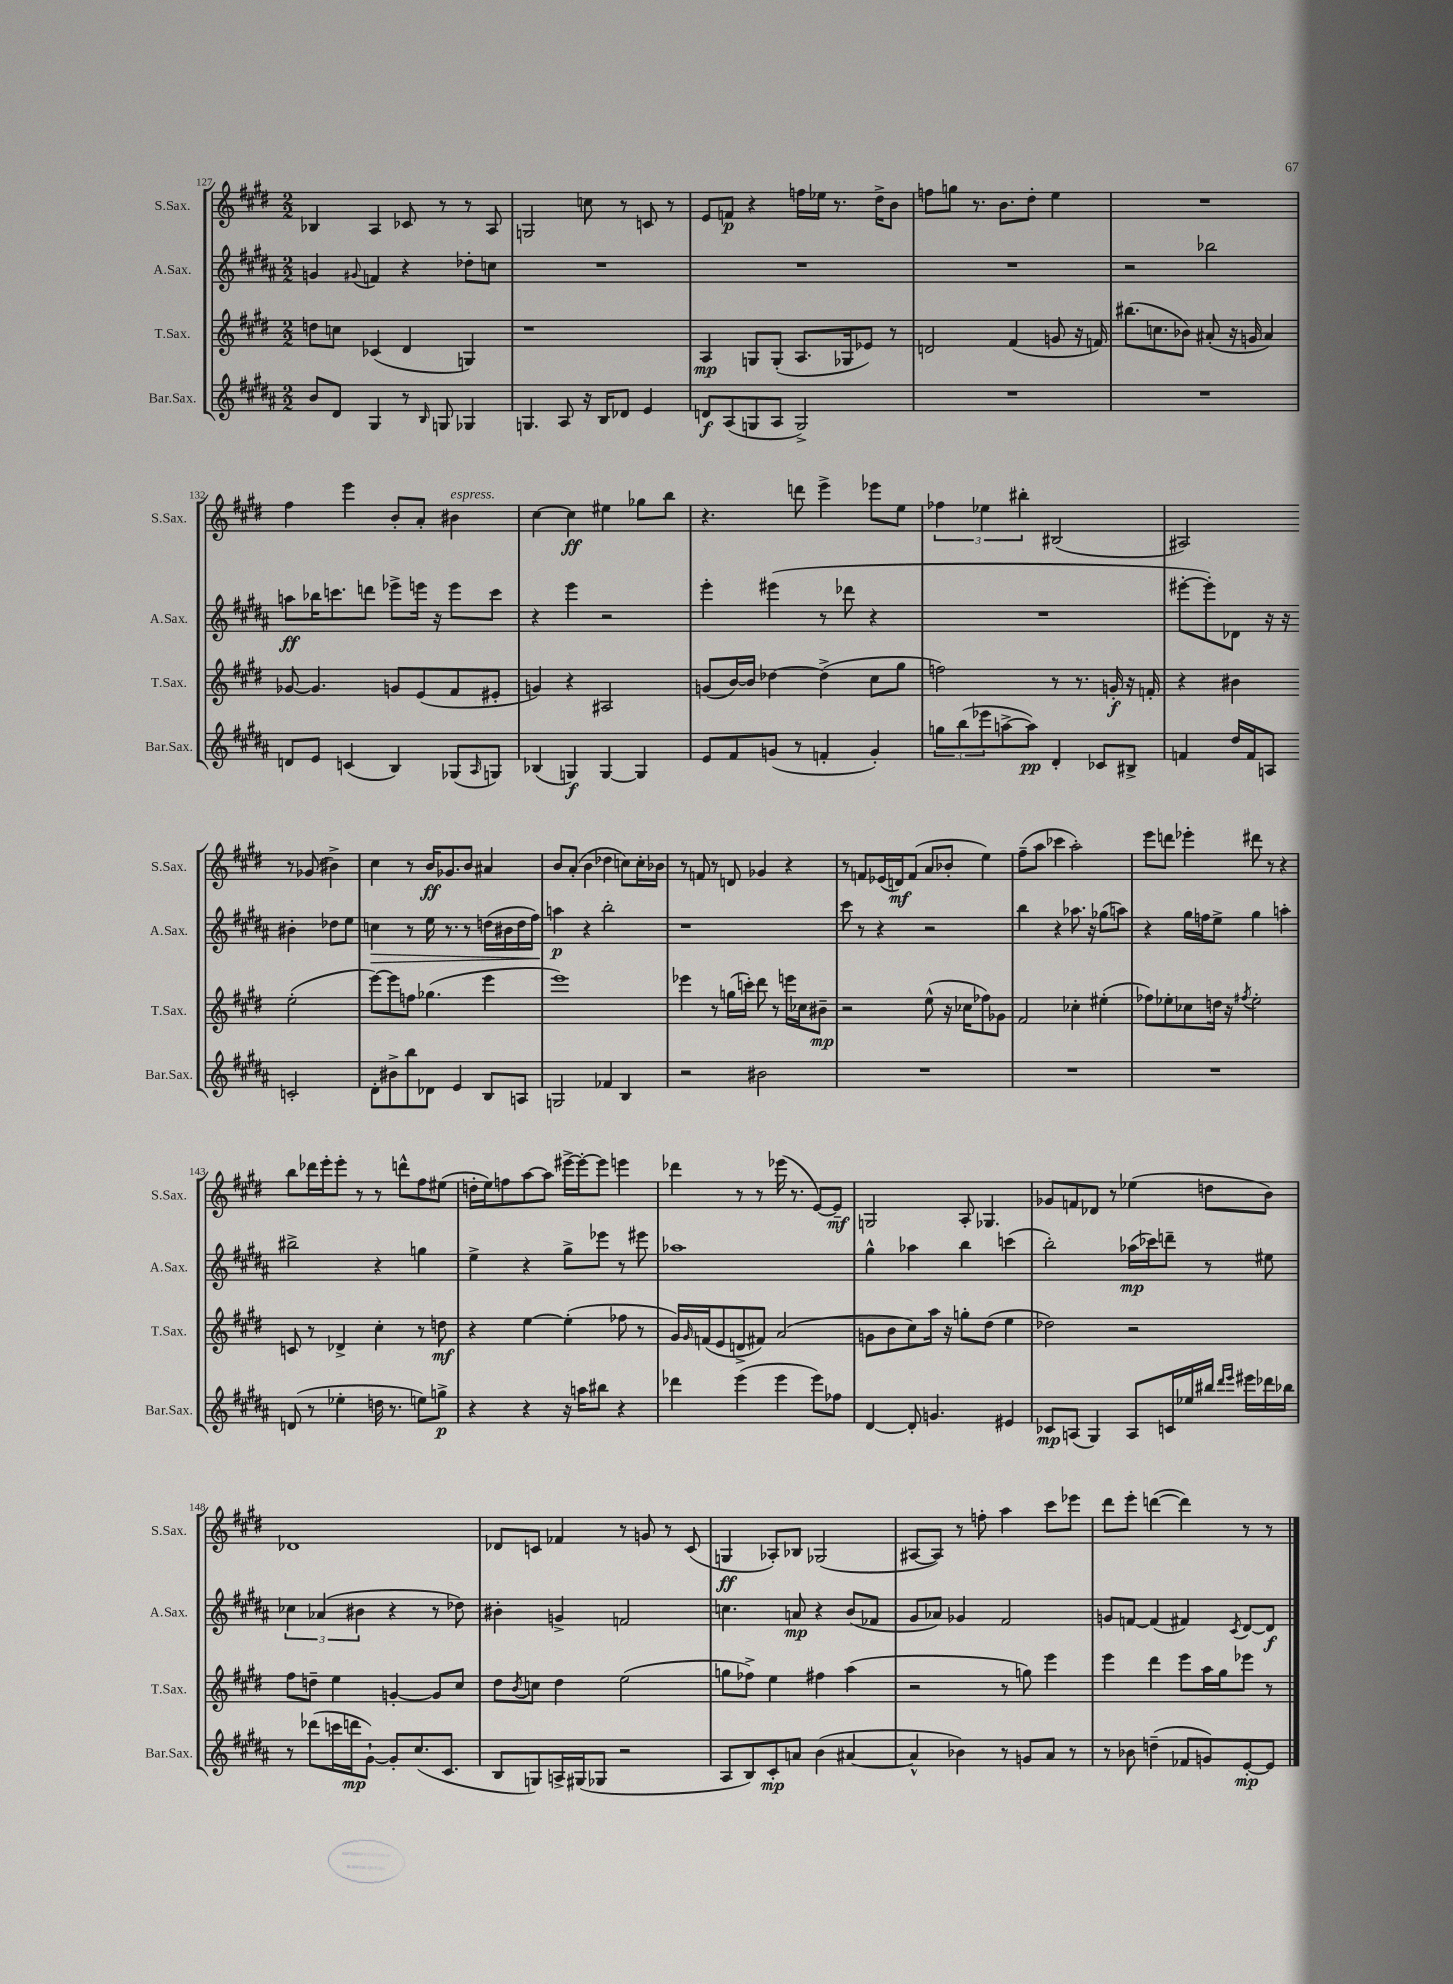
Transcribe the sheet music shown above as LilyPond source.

<<
\new StaffGroup <<
\new Staff = "s0" \with { instrumentName = "S.Sax." shortInstrumentName = "S.Sax." } {
    \clef treble \key e \major \numericTimeSignature \time 2/2
    bes4 a4 ces'8 r8 r8 a8 |
    g2 c''8 r8 c'8 r8 |
    e'8 f'8\p r4 f''16 ees''16 r8. dis''16-> b'8 |
    f''8 g''8 r8. b'8. dis''8-. e''4 |
    R1 |
    fis''4 e'''4 b'8-. a'8-. bis'4^\markup { \italic "espress." } |
    cis''4~ cis''4\ff eis''4 ges''8 b''8 |
    r4. d'''8 e'''4-> ees'''8 e''8 |
    \tuplet 3/2 { fes''4 ees''4 bis''4-. } bis2( |
    ais2) r8 ges'8( bis'4->) |
    cis''4 r8 b'16\ff ges'8. b'8 ais'4 |
    b'8 a'8-.( b'4 des''4 c''8) c''16-. bes'16 |
    r8 f'8 r8 d'8 ges'4 r4 |
    r8 f'8 ees'16( d'16\mf) f'8( a'8 bes'8-. e''4) |
    fis''8--( a''8 ces'''4 a''2-.) |
    e'''8 d'''8 ees'''4-. dis'''8 r8 r4 |
    b''8 des'''16 e'''16-. e'''8-. r8 r8 d'''8-^ fis''8 eis''8( |
    d''16-. e''16) f''8 a''8~ a''8 eis'''16~-> eis'''16~-. eis'''8 e'''4 |
    des'''4 r8 r8 ees'''16( r8. e'8~) e'8--\mf |
    g2 a8-. ges4. |
    ges'8 f'8 des'8 r8 ees''4( d''8 b'8) |
    des'1 |
    des'8 c'8 fes'4 r8 g'8 r8 c'8( |
    g4\ff aes8-.) bes8 ges2( |
    ais8~ ais8) r8 f''8-. a''4 cis'''8 ees'''8 |
    dis'''8 e'''8-. d'''4~( d'''4) r8 r8 \bar "|." |
}
\new Staff = "s1" \with { instrumentName = "A.Sax." shortInstrumentName = "A.Sax." } {
    \clef treble \key b \major \numericTimeSignature \time 2/2
    g'4 \appoggiatura { gis'8 } f'4 r4 des''8-. c''8 |
    R1 |
    R1 |
    R1 |
    r2 bes''2 |
    a''8\ff bes''16 c'''8. d'''8 ees'''8-> e'''16 r16 e'''8 c'''8 |
    r4 e'''4 r2 |
    e'''4-. eis'''4( r8 des'''8 r4 |
    R1 |
    eis'''8~-. eis'''8-.) des'8 r16 r16 bis'4-. des''8 e''8 |
    c''4\> r8 e''16 r8. r8 d''16( bis'16 d''16 fis''16\!) |
    a''4\p r4 b''2-. |
    r1 |
    cis'''8 r8 r4 r2 |
    b''4 r4 aes''8. r16 ges''8( a''8) |
    r4 gis''16 f''16 e''8-> gis''4 a''4-. |
    bis''2-> r4 g''4 |
    e''4-> r4 gis''8-> ees'''8 r8 eis'''8 |
    aes''1 |
    gis''4-^ aes''4 b''4 c'''4( |
    b''2-.) aes''16\mp( ces'''16) d'''8-- r8 eis''8 |
    \tuplet 3/2 { ces''4 aes'4( bis'4 } r4 r8 des''8) |
    bis'4-. g'4-> f'2 |
    c''4. a'8\mp r4 b'8( fes'8 |
    gis'8 aes'8) ges'4 fis'2 |
    g'8 f'8~ f'4( fis'4) \acciaccatura { cis'8 } dis'8~ dis'8\f \bar "|." |
}
\new Staff = "s2" \with { instrumentName = "T.Sax." shortInstrumentName = "T.Sax." } {
    \clef treble \key e \major \numericTimeSignature \time 2/2
    d''8 c''8 ces'4( dis'4 g4) |
    r1 |
    a4\mp g8 g8-.( a8. ges16 ees'8) r8 |
    d'2 fis'4( g'8 r16 f'16) |
    bis''8.( c''8. bes'8) ais'8-.( r16 g'16 ais'4) |
    ges'8~ ges'4. g'8 e'8( fis'8 eis'8-. |
    g'4) r4 ais2 |
    g'8( b'16~) b'16 des''4~ des''4->( cis''8 gis''8 |
    f''2) r8 r8. g'16-.\f r16 f'16-. |
    r4 bis'4 e''2-.( |
    e'''8~) e'''8 f''8 ges''4.( e'''4 |
    e'''1) |
    ees'''4 r8 g''16( c'''16-.) dis'''8 r8 e'''16 ces''16 bis'8--\mp |
    r2 e''8-^( r16 ces''16 fes''8) ges'8 |
    fis'2 ces''4-. eis''4-.( |
    fes''8) ees''8-. ces''8 d''16 r16 \acciaccatura { fis''8 } ees''2-. |
    c'8 r8 des'4-> cis''4-. r8 d''8\mf |
    r4 e''4~ e''4-.( fes''8 r8 |
    gis'16) \grace { gis'16 } f'16( e'8 d'8-> fis'8) a'2( |
    g'8 b'8 cis''8) a''16 r16 g''8-. dis''8( e''4 |
    des''2) r2 |
    fis''8 d''8-- e''4 g'4~-. g'8 cis''8 |
    dis''8 \acciaccatura { b'8 } c''8 dis''4 e''2( |
    g''8 fes''8->) e''4 fis''4 a''4( |
    r2 r8 g''8) e'''4 |
    e'''4 dis'''4 e'''8 a''16 gis''16 ees'''8 r8 \bar "|." |
}
\new Staff = "s3" \with { instrumentName = "Bar.Sax." shortInstrumentName = "Bar.Sax." } {
    \clef treble \key b \major \numericTimeSignature \time 2/2
    b'8 dis'8 gis4 r8 \grace { b16 } g8 ges4 |
    g4. ais8 r16 b16 des'8 e'4 |
    d'8\f ais8( g8 ais8 g2->) |
    R1 |
    R1 |
    d'8 e'8 c'4( b4) ges8( \grace { ais16 } g8) |
    bes4( g4\f) g4~ g4 |
    e'8 fis'8 g'8( r8 f'4-. g'4-.) |
    \tuplet 3/2 { g''8 b''8( ees'''8 } a''8~-> a''8\pp) dis'4-. ces'8 bis8-> |
    f'4 dis''16 f'16 a8 c'2-. |
    dis'8-. bis'8-> b''8 des'8 e'4 b8 a8 |
    g2 fes'4 b4 |
    r2 bis'2 |
    R1 |
    R1 |
    R1 |
    d'8( r8 ees''4-. d''16 r8. e''8) g''8->\p |
    r4 r4 r16 a''16 bis''8 r4 |
    des'''4 e'''4( e'''4 e'''8) fes''8 |
    dis'4~ dis'8-. g'4. eis'4 |
    ces'8\mp a8( gis4) a8 c'16 ees''16 bis''16 \grace { dis'''16 e'''16 } eis'''16 des'''16 bes''16 |
    r8 des'''8( c'''16 d'''16\mp gis'8~-!) gis'8-. cis''8.( cis'8. |
    b8 g8) a16-> gis16( ges8 r2 |
    ais8 b8) cis'8-.\mp a'8 b'4( ais'4~ |
    ais'4-^ bes'4) r8 g'8 ais'8 r8 |
    r8 bes'8 d''4--( fes'8 g'8) e'8~-.\mp e'8 \bar "|." |
}
>>
>>
\layout { \context { \Score currentBarNumber = #127 } }
